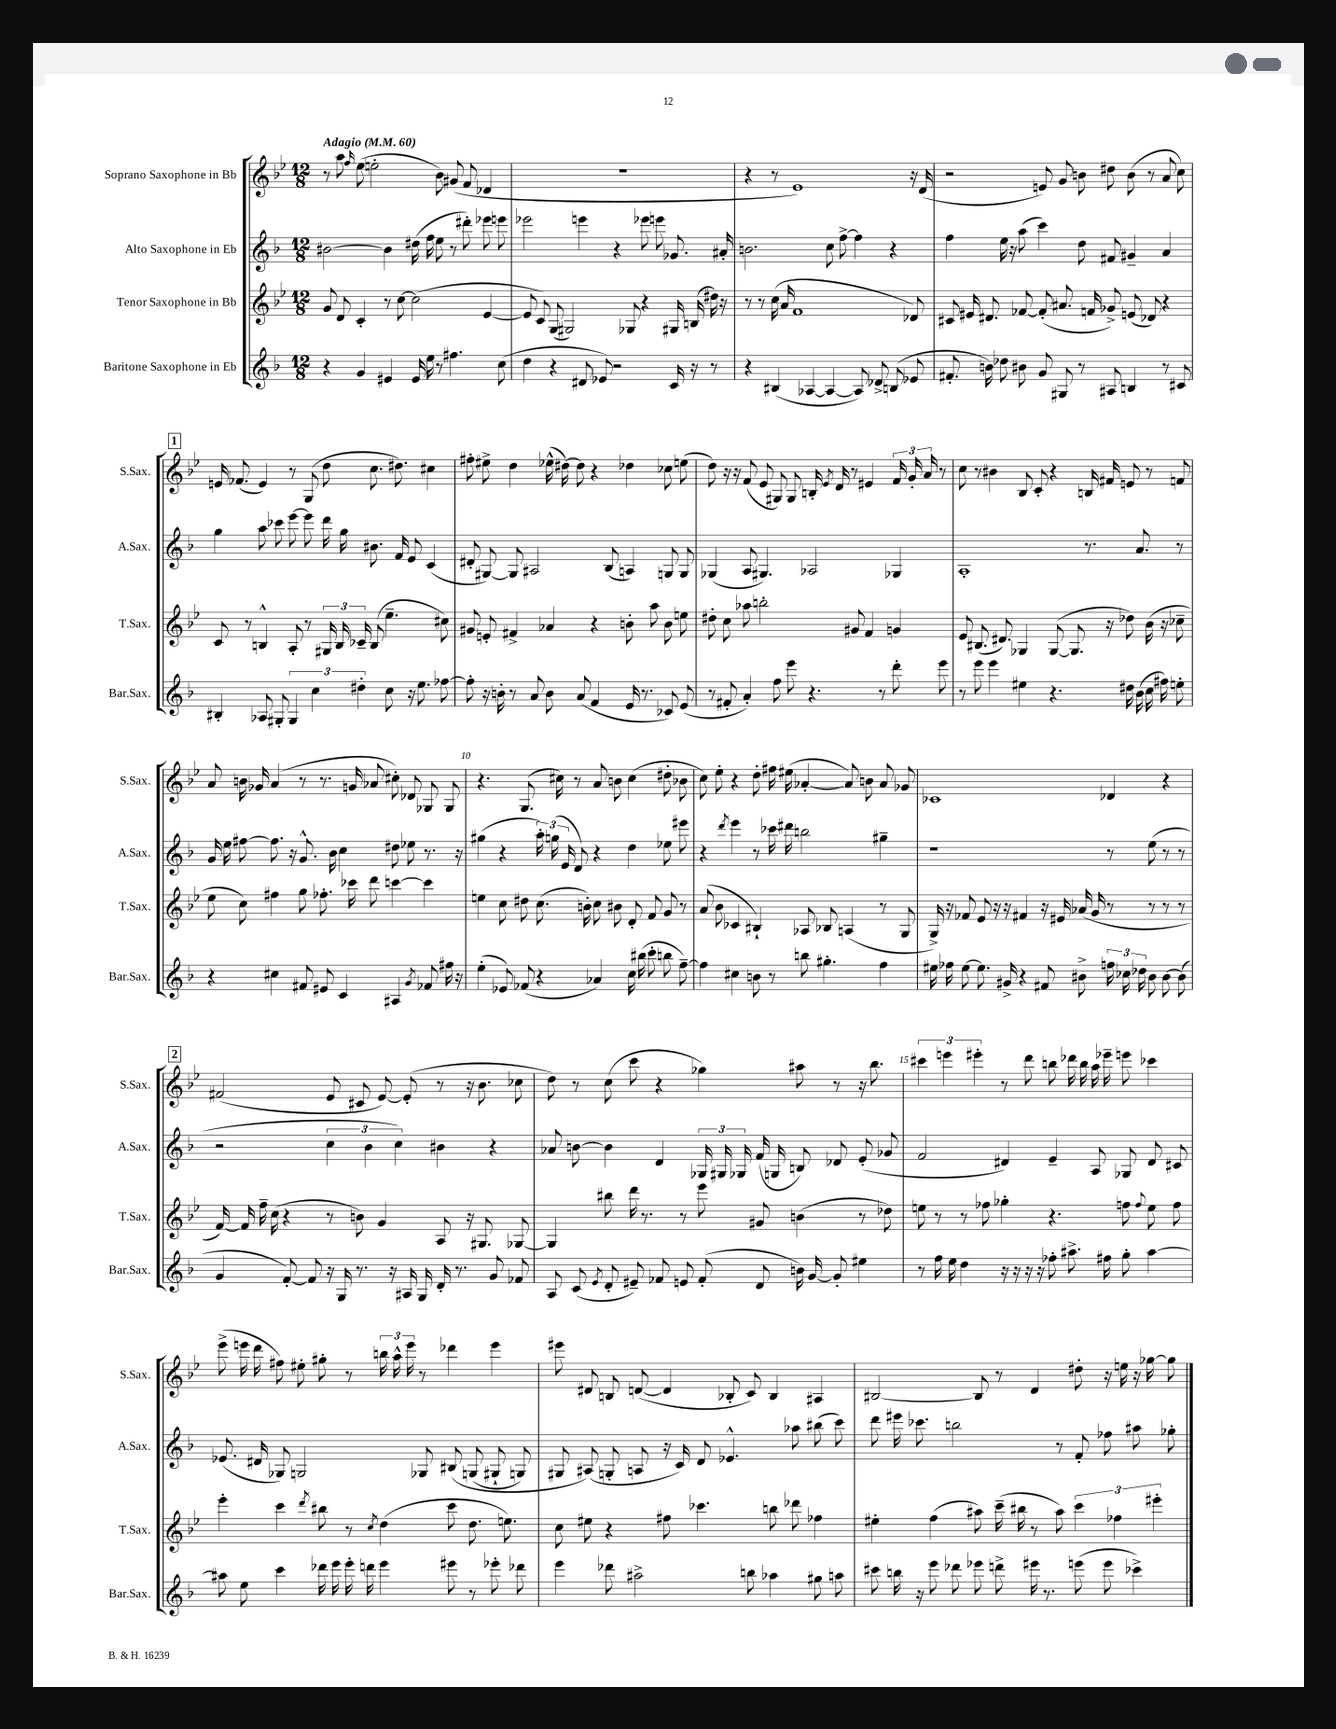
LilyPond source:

<<
\new StaffGroup <<
\new Staff = "s0" \with { instrumentName = "Soprano Saxophone in Bb" shortInstrumentName = "S.Sax." } {
    \clef treble \key bes \major \numericTimeSignature \time 12/8 \tempo "Adagio" 4 = 60
    \autoBeamOff r8 a''8 \grace { f''16 } ees''8( e''2-. bes'8) gis'8( f'8 des'4 |
    R1. |
    r4 r8 ees'1) r16 d'16( |
    r2 e'8) g'8 b'8 dis''8 b'8( r8 a'8 c''8) |
    \mark \markup { \box "1" } e'16 fes'8.( e'4) r8 g8( d''8 c''8. dis''8.) cis''4 |
    fis''8-. eis''8-> d''4 ees''16-^( dis''16~) dis''8 r4 des''4 ces''8 e''8( |
    d''8) r16 r16 f'8( ees'8 gis8) gis8 b16-. \acciaccatura { ees'8 } d'16 r8 eis'4 \tuplet 3/2 { f'16 g'16-. a'16 } r8 |
    c''8 r8 bis'4 bes8 c'8-. r4 b16 fis'16 e'8 r8 f'8 |
    a'8 b'16 ges'16 a'4( r8 r8. g'16 aes'8 cis''8-.) des'8 ges8 ges8 |
    r4. g8.( cis''16) r8 a'8 b'8 cis''4( dis''8-. bes'8 |
    c''8) ees''8-. r4 d''8-. fis''16 eis''16( aes'4~-. aes'8) b'8 aes'8 ges'8 |
    ces'1 des'4 r4 |
    \mark \markup { \box "2" } fis'2( ees'8 cis'8 ees'8~) ees'8-.( r8 r16 bes'8. ces''8 |
    d''8) r8 c''8( c'''8 r4 ges''4) ais''8 r8 r16 bes''8. |
    \tuplet 3/2 { cis'''4 e'''4 eis'''4-. } r8 d'''8 b''8 des'''16 b''16 a''16 ees'''16-- e'''8 ces'''4 |
    ees'''8->( e'''16 d'''16 fis''8) eis''8-. gis''8-. r8 \tuplet 3/2 { b''16 a''16-^ e'''16 } r8 des'''4 e'''4 |
    eis'''8 dis'8 b8 d'8~( d'4 bes8-. c'8) bes4 ais4 |
    bis2~ bis8 r8 d'4 dis''8-. r16 e''16 r16 ges''16~ ges''8 \bar "|." |
}
\new Staff = "s1" \with { instrumentName = "Alto Saxophone in Eb" shortInstrumentName = "A.Sax." } {
    \clef treble \key f \major \numericTimeSignature \time 12/8
    \autoBeamOff bis'2~ bis'4 dis''16( f''16 e''8 r8 dis'''8-.) ees'''8 e'''8 |
    ees'''2 e'''4 r4 ees'''8 e'''8 ges'8. ais'16-. |
    b'2. c''8 f''8~-> f''4 r4 |
    f''4 e''16 r16 a''8( c'''4) d''8 fis'8 gis'4-- a'4 |
    \mark \markup { \box "1" } g''4 a''8 ces'''8 e'''8~ e'''8 d'''16 g''16 bis'8. f'16 e'8 c'4( |
    dis'8-. gis8~) gis8 ais2 bes8( a4) g8 g8 |
    ges4( a8 gis4.) aes2 ges4 |
    a1-. r8. a'8. r8 |
    g'16 e''16 fis''8~ fis''8. r16 g'8.-^ bes'16 c''4 dis''8 ees''8 r8. r16 |
    gis''4( r4 \tuplet 3/2 { a''16-.) g''16( e'16 } d'8) r4 d''4 ees''8 eis'''8 |
    r4 \acciaccatura { d'''8 } e'''4 r8 ces'''16 dis'''16 b''2 gis''4-- |
    r1 r8 e''8( r8 r8 |
    \mark \markup { \box "2" } r2 \tuplet 3/2 { c''4 bes'4 c''4) } bis'4 r4 |
    aes'8 b'8~ b'4 d'4 \tuplet 3/2 { ges16 gis16 ges16 } f'16( g16 b8) des'8 e'8-.( ges'8 |
    f'2 dis'4) e'4-- a8 ges8 dis'8 cis'8 |
    ees'8.( dis'16 ges8) g2 ges8 bis8\( g8( gis8-! g8) |
    gis8 ais8(\) g8-. a8 r16 c'16) d'8 ees'4.-^ aes''8 bis''8( c'''8) |
    d'''8 eis'''16 ces'''8. b''2 r8 f'8-. fes''8 ais''8 ges''8-. \bar "|." |
}
\new Staff = "s2" \with { instrumentName = "Tenor Saxophone in Bb" shortInstrumentName = "T.Sax." } {
    \clef treble \key bes \major \numericTimeSignature \time 12/8
    \autoBeamOff g'8 d'8 c'4-. r8 c''8~ c''2( ees'4~ |
    ees'8 c'8) g8( gis2) ges8 r4 gis16 b16( dis''16) r16 |
    r8 r8 c''16( a'16 f'1 des'8) |
    cis'8 eis'16 dis'8. fes'8~ fes'8-.( ais'8. f'16 ges'8->) e'8( des'8) r4 |
    \mark \markup { \box "1" } c'8 r8 b4-^ a8-. r8 \tuplet 3/2 { gis16 b16 ces'16-- } b8( ees''4.-- cis''8) |
    gis'8 e'8-. fis'4-> aes'4 r4 b'8-. a''8 b'8 e''8 |
    dis''8-. c''8 aes''8 b''2-. gis'8 f'4 g'4 |
    ees'8 bis8.( dis'8.) ges4 ges8~( ges8. r16 des''8) bes'16( r16 ces''8-- |
    ees''8 c''8) fis''4 g''8 fes''8.-. ces'''16 d'''8 c'''4~ c'''4 |
    e''4 c''8 dis''8 c''8.( b'16-.) c''8 bis'8 d'8-. f'8 g'8 r8 |
    a'8( bes'8 ces'4 bis4-!) aes8 bes8 a4( r8 g8 |
    g16->) r16 fes'8 ees'8 r16 r16 fis'4 r16 eis'16 aes'16( g'16 r8 r8 r8 r8 |
    \mark \markup { \box "2" } f'16~) f'16 f''16-- c''16( r4 r8 b'8) g'4 a8 r16 gis8. ges8~ |
    ges4 bis''8 d'''16 r8. r8 ees'''8 gis'8 b'4( r8 des''8) |
    e''8 r8 r8 fes''8 ges''4-. r4. f''8 \appoggiatura { f''8 } e''8 f''8 |
    ees'''4-. c'''4 \acciaccatura { d'''8 } bis''8 r8 \acciaccatura { c''8 } d''4( c'''8 d''8. e''8.) |
    c''8 eis''8 r4 fis''8 ces'''4. b''8 des'''8 fes''4 |
    eis''4-. f''4( ais''8) c'''16--( bis''16 r8 ais''8) \tuplet 3/2 { c'''4 fes''4 eis'''4-. } \bar "|." |
}
\new Staff = "s3" \with { instrumentName = "Baritone Saxophone in Eb" shortInstrumentName = "Bar.Sax." } {
    \clef treble \key f \major \numericTimeSignature \time 12/8
    \autoBeamOff r4 g'4 eis'4 eis'16 e''16 r8 fis''4. c''8( |
    d''4 r4 dis'8 ees'8) r2 c'16 r16 r8 |
    r4 bis4( aes4~ aes4~ aes8) des'8-> b8( ees'8 |
    fis'8.-. b'16) des''8 bis'8 g'8 gis8 r8 ais8 b4 r8 cis'8 |
    \mark \markup { \box "1" } bis4-. aes8 gis8-. \tuplet 3/2 { gis4 c''4 dis''4-. } c''8 r16 e''8. fes''8~ |
    fes''8-. r16 b'16-. r8 a'8 b'8 a'8( f'4 e'16 r8. ces'8) e'8( |
    r8 fis'8-. a'4-.) f''8 e'''8 r4. r8 d'''8-. e'''8 |
    r8 e'''8 e'''4 eis''4 r4. dis''16 bes'16( c''16 fis''16) e''8-. |
    r4 cis''4 fis'8 eis'8 c'4 ais4 \acciaccatura { g'8 } fes'8 fis''16 r16 |
    e''4-.( ees'8) fes'8( r4 aes'4) c''16 bis''16( c'''8-. b''8 f''8~--) |
    f''4 cis''4 b'8 r8 b''8 gis''4.-. f''4 |
    eis''16 fes''16 eis''8~ eis''8. gis'16-> r4 fis'8 bis'8-> \tuplet 3/2 { f''16 ces''16 des''16 } bis'8 bis'8~ bis'8( |
    \mark \markup { \box "2" } g'4 f'8~-.) f'8 r16 g16 r8. r16 ais16 g16 d'16-. r8. g'8 fes'8 |
    a8 c'8( \acciaccatura { e'8 } d'8-. eis'8--) fes'8 e'8 fes'8-.( d'8 b'16) g'16~ g'8-. eis''4 |
    r8 f''16 e''16 d''4 r16 r16 r16 r16 fes''8-. ais''8.-> fis''16 g''8-. ais''4~ |
    ais''8 e''8 c'''4 des'''16 e'''16 e'''16-. d'''16 e'''4 eis'''8 r8 ees'''8-. des'''8 |
    e'''4 des'''8 ais''2-> b''8 aes''4 gis''8 a''8 |
    cis'''8 b''16 r16 e'''8 des'''8 ees'''8 d'''8-> eis'''16 r8. e'''8( e'''8 ces'''4->) \bar "|." |
}
>>
>>
\layout { \context { \Score \override BarNumber.break-visibility = ##(#f #t #t) barNumberVisibility = #(every-nth-bar-number-visible 5) } }
